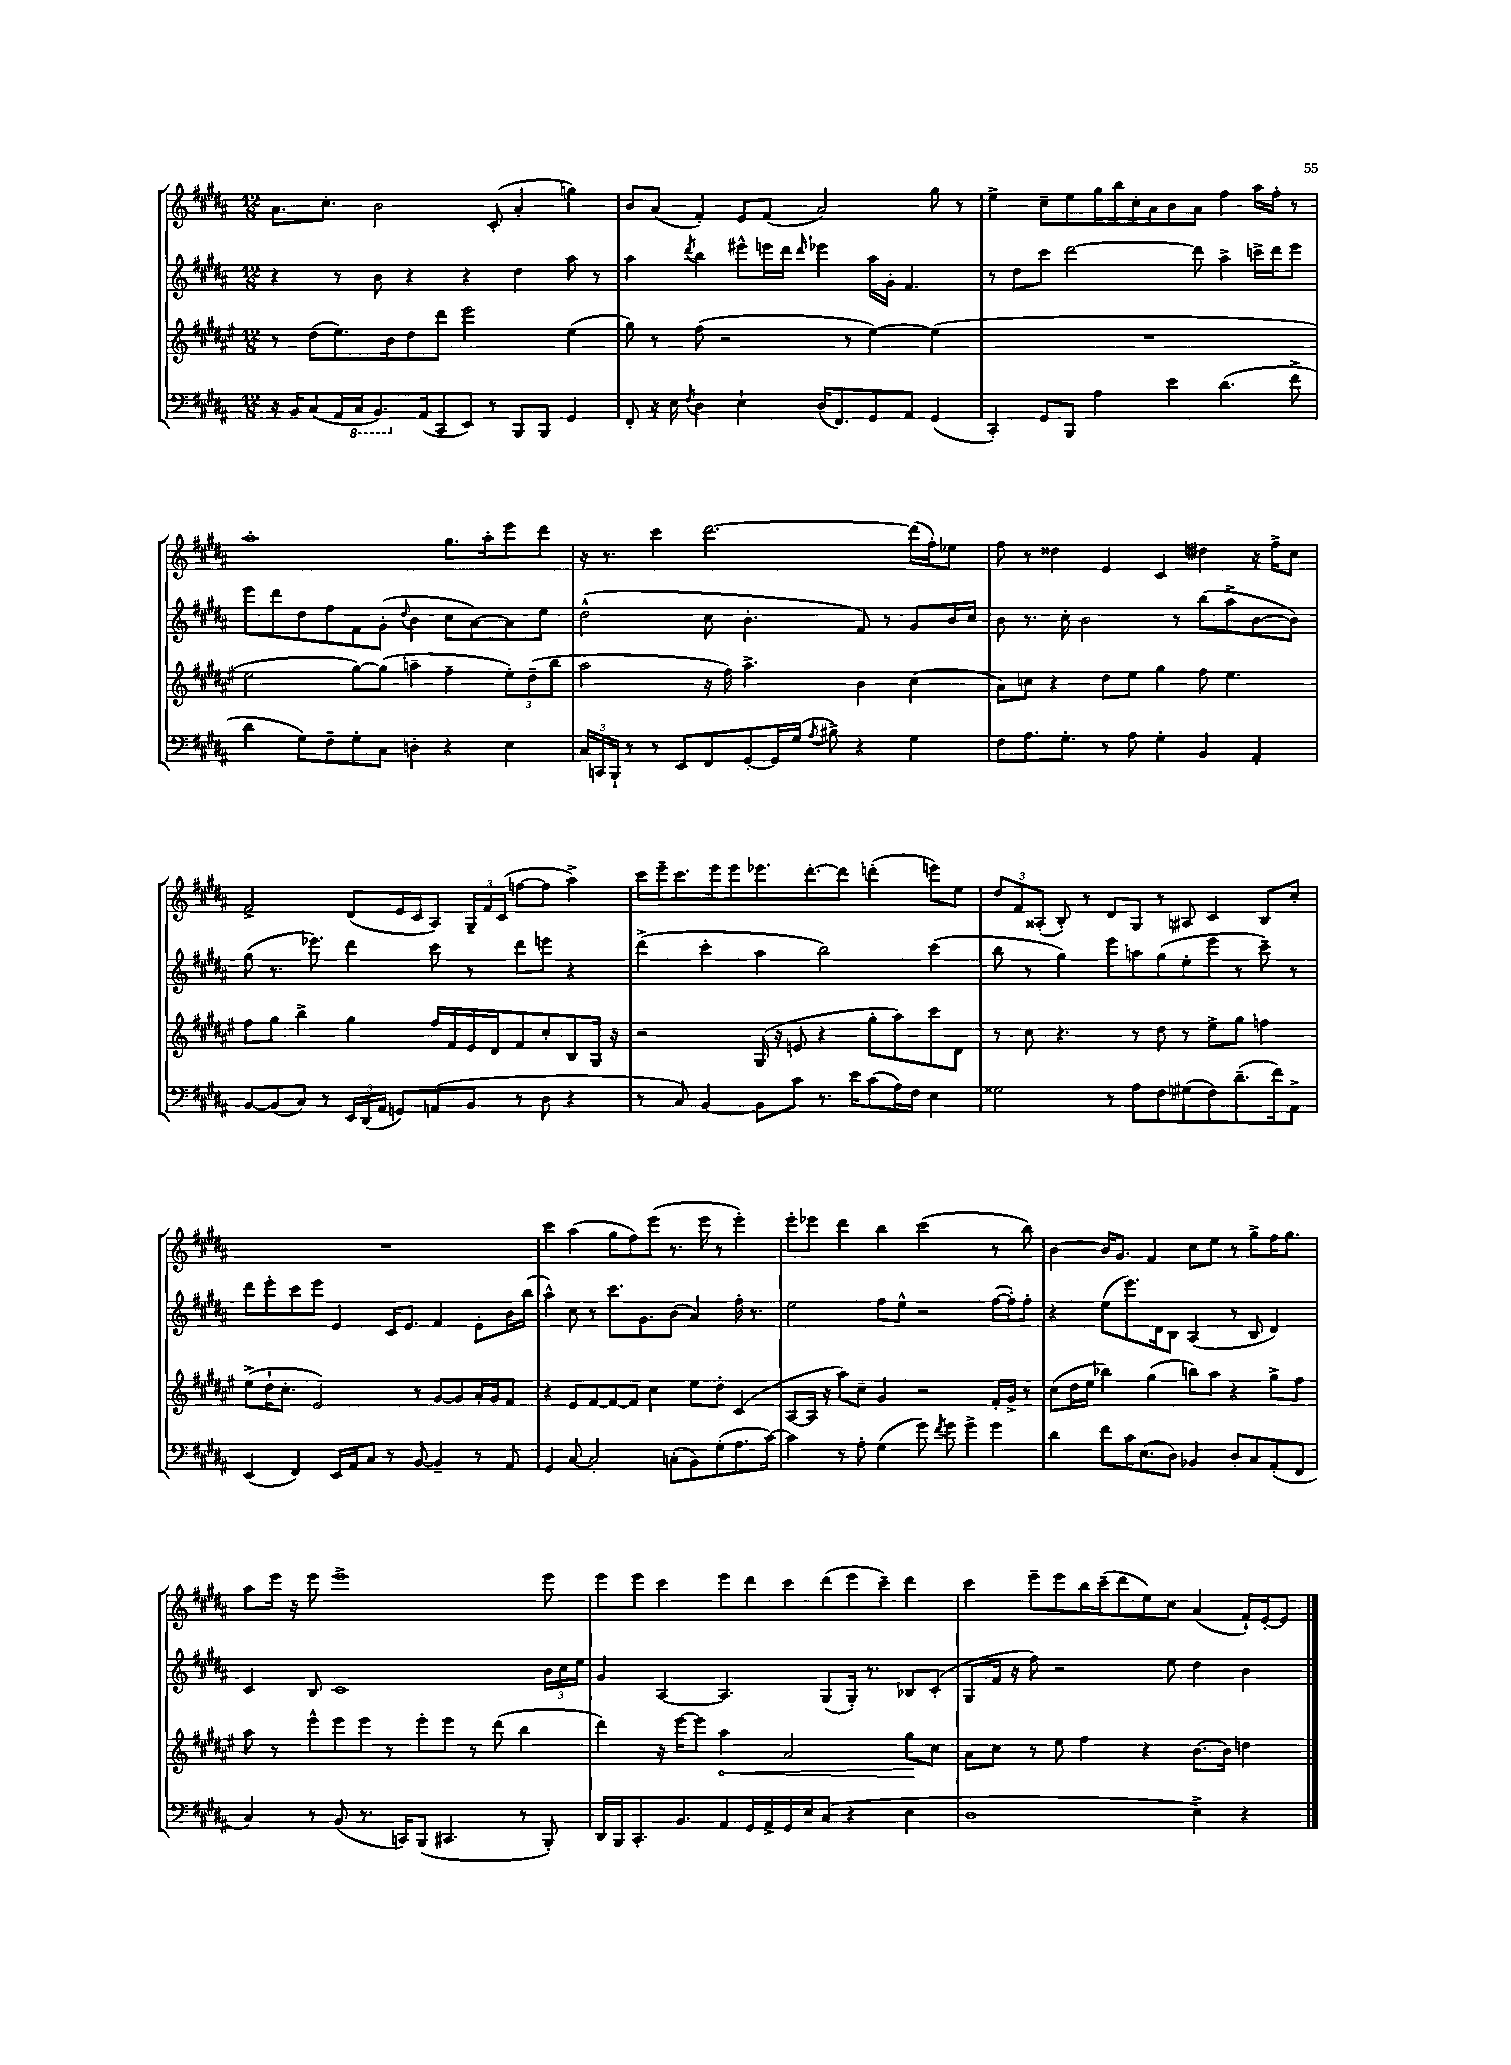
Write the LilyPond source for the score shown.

<<
\new StaffGroup <<
\new Staff = "s0" {
    \clef treble \key b \major \numericTimeSignature \time 12/8
    \autoBeamOff ais'8.[ cis''8.]-. b'2 cis'8-.( ais'4-. g''4) |
    b'8[ ais'8]( fis'4-.) e'8[ fis'8]( ais'2) gis''8 r8 |
    e''4-> cis''8[-- e''8 gis''16 b''16 cis''16-. ais'16 b'8 ais'8] fis''4 ais''16[ fis''16]-. r8 |
    ais''1-. gis''8.[ ais''16-. e'''8 dis'''8] |
    r16 r8. cis'''4 dis'''2.~ dis'''16[( fis''16-.) ees''8] |
    fis''8 r8 disis''4 e'4 cis'4 dis''4 r16 fis''16[-> cis''8] |
    fis'2-> dis'8[( e'16 cis'16 ais8]) \tuplet 3/2 { gis16[-- fis'16 cis'16]( } f''8[~ f''8] ais''4->) |
    cis'''16[ e'''16-- cis'''8. e'''16 e'''8 ees'''8. dis'''8.~-. dis'''8] d'''4-.( e'''8[) e''8] |
    \tuplet 3/2 { dis''8[ fis'8 aisis8]-.( } b8-.) r8 dis'8[ gis8] r8 ais8 cis'4 b8[ cis''8]-. |
    R1. |
    cis'''4 ais''4( gis''8[ fis''8) e'''8]( r8. e'''16 r8 e'''4-.) |
    e'''8[-. ees'''8] dis'''4 b''4 cis'''2( r8 b''8) |
    b'4~ b'16[ gis'8.] fis'4 cis''8[ e''8] r8 gis''8[-> fis''16 gis''8.] |
    ais''8[ e'''16] r16 e'''8 e'''1-> e'''8 |
    e'''8[ e'''8] cis'''4 e'''8[ dis'''8 cis'''8 dis'''8( e'''8 cis'''8]--) dis'''4 |
    cis'''4 e'''8[-- e'''8 b''16 cis'''16--( dis'''8 e''8) cis''8] ais'4( fis'16[-!) e'16~-. e'8] \bar "|." |
}
\new Staff = "s1" {
    \clef treble \key b \major \numericTimeSignature \time 12/8
    \autoBeamOff r4 r8 b'8 r4 r4 dis''4 ais''8 r8 |
    ais''4 \acciaccatura { dis'''8 } b''4 eis'''8[-^ e'''16 dis'''16] \grace { dis'''16 } ees'''4 ais''16[ gis'16]-. fis'4. |
    r8 dis''8[ cis'''8] dis'''2~ dis'''8 ais''4-> c'''16[-> dis'''16 e'''8] |
    e'''8[ dis'''8 dis''8 fis''8 fis'8 gis'8]-.( \appoggiatura { dis''8 } b'4 cis''8[ ais'8~) ais'8 e''8] |
    dis''2-^( cis''8 b'4.-. fis'8) r8 gis'8[ b'16 cis''16] |
    b'8 r8. cis''16-. b'2 r8 b''8[( ais''8-> b'8~ b'8]) |
    gis''8( r8. ees'''8.) dis'''4 cis'''8 r8 dis'''8[ e'''8] r4 |
    dis'''4->( cis'''4-. ais''4 b''2) cis'''4( |
    b''8 r8 gis''4) e'''8[ a''8 gis''8( e''8-. e'''8] r8 cis'''8--) r8 |
    dis'''8[ e'''8-. cis'''8 e'''8] e'4 cis'16[ e'8.] fis'4 e'8[-. b'16 b''16]( |
    ais''4-^) cis''8 r8 cis'''8.[ gis'8. b'8]( ais'4) fis''16-. r8. |
    e''2 fis''8[ e''8]-^ r2 fis''16[~( fis''16-.) fis''8]-. |
    r4 e''8[( e'''8.) dis'16 b8] ais4( r8 b8 dis'4) |
    cis'4 b8 cis'1 \tuplet 3/2 { b'16[ cis''16 e''16] } |
    gis'4 ais4~ ais4. gis8[( gis16]-.) r8. bes8[ cis'8]-.( |
    gis8[ fis'16] r16 fis''8) r2 e''8 dis''4 b'4 \bar "|." |
}
\new Staff = "s2" {
    \clef treble \key fis \major \numericTimeSignature \time 12/8
    \autoBeamOff r8 dis''8[( eis''8.) b'16 dis''8 dis'''8] eis'''2 eis''4( |
    gis''8) r8 fis''8( r2 r8 eis''4~) eis''4( |
    R1. |
    eis''2 gis''8[~) gis''8]( a''4-- fis''4-- \tuplet 3/2 { eis''8[-.) dis''8--( b''8] } |
    ais''2 r16 fis''16) ais''4.-> b'4 cis''4( |
    ais'8[) c''8] r4 dis''8[ eis''8] gis''4 fis''8 eis''4. |
    fis''8[ gis''8] b''4-> gis''4 fis''16[ fis'16 eis'16 dis'16 fis'8 cis''8-. b8 gis16] r16 |
    r2 gis16( r16 e'8 r4 gis''8[-. ais''8) cis'''8 dis'8] |
    r8 cis''8 r4. r8 dis''8 r8 eis''8[-> gis''8] f''4 |
    eis''8[->( dis''16-! cis''8.]-. eis'2) r8 gis'8[~ gis'8 ais'16-. gis'16 fis'8] |
    r4 eis'8[ fis'8~ fis'8~ fis'8] cis''4 eis''8[ dis''8]-. cis'4( |
    ais8[~ ais16] r16 ais''8[) cis''8]-- gis'4 r2 fis'16[-. gis'16]-> r8 |
    cis''8[( dis''16 eis''16] bes''4) gis''4( b''8[) ais''8] r4 gis''8[-> fis''8] |
    ais''8 r8 eis'''8[-^ eis'''8 eis'''8] r8 eis'''8[-. eis'''8] r8 dis'''8( b''4 |
    dis'''4) r16 eis'''16[~ eis'''8] \once \override Hairpin.circled-tip = ##t ais''4\< ais'2 gis''8[\! cis''8] |
    ais'8[ cis''8] r8 eis''8 fis''4 r4 b'8.[~ b'16] d''4 \bar "|." |
}
\new Staff = "s3" {
    \clef bass \key b \major \numericTimeSignature \time 12/8
    \autoBeamOff r16 b,16[ cis8( ais,16 \ottava #-1 cis,16 b,,8.) \ottava #0 ais,16( cis,8 e,8]) r8 b,,8[ b,,8] gis,4 |
    fis,8-. r16 e16 \acciaccatura { fis8 } dis4 e4-! dis16[( fis,8.) gis,8 ais,8] gis,4( |
    cis,4-.) gis,8[ b,,8] ais4 e'4 dis'4.( fis'8-> |
    dis'4 gis8[) fis8-- gis8-. cis8] d4-. r4 e4 |
    \tuplet 3/2 { cis16[ c,16 b,,16]-! } r8 r8 e,8[ fis,8 gis,8~-. gis,16 gis16]( \acciaccatura { ais8 } bis8->) r4 gis4 |
    fis8[ ais8. gis8.]-. r8 ais8 gis4-. b,4 ais,4-. |
    b,8[~ b,8( cis8]) r8 \tuplet 3/2 { e,16[ dis,16( ais,16] } g,8[) a,8( b,8] r8 dis8 r4 |
    r8 cis8) b,4~ b,8[ cis'8] r8. e'16[ cis'8( ais16) fis16] e4 |
    gisis2 r8 ais8[ fis8 gis8( fis8) dis'8.--( fis'16) ais,8]-> |
    e,4( fis,4) e,16[ ais,16 cis8] r8 b,8~ b,4-- r8 ais,8 |
    gis,4 cis8~ cis2-. c8[-.( b,8) gis8-.( ais8. cis'16]~) |
    cis'4 r8 ais8-. gis4( gis'8) \acciaccatura { fis'8 } gis'8 gis'4-> gis'4 |
    dis'4 fis'8[ cis'16 e8.( dis8]) bes,4 dis8[-. cis8 ais,8-.( fis,8] |
    cis4) r8 b,8( r8. c,16[) b,,8]( cis,4. r8 b,,8-.) |
    dis,16[ b,,16 cis,8.-. b,8. ais,8 gis,16 ais,16-> gis,16 e16 cis8]( r4 e4 |
    dis1 e4->) r4 \bar "|." |
}
>>
>>
\layout { \context { \Score \remove "Bar_number_engraver" } }
